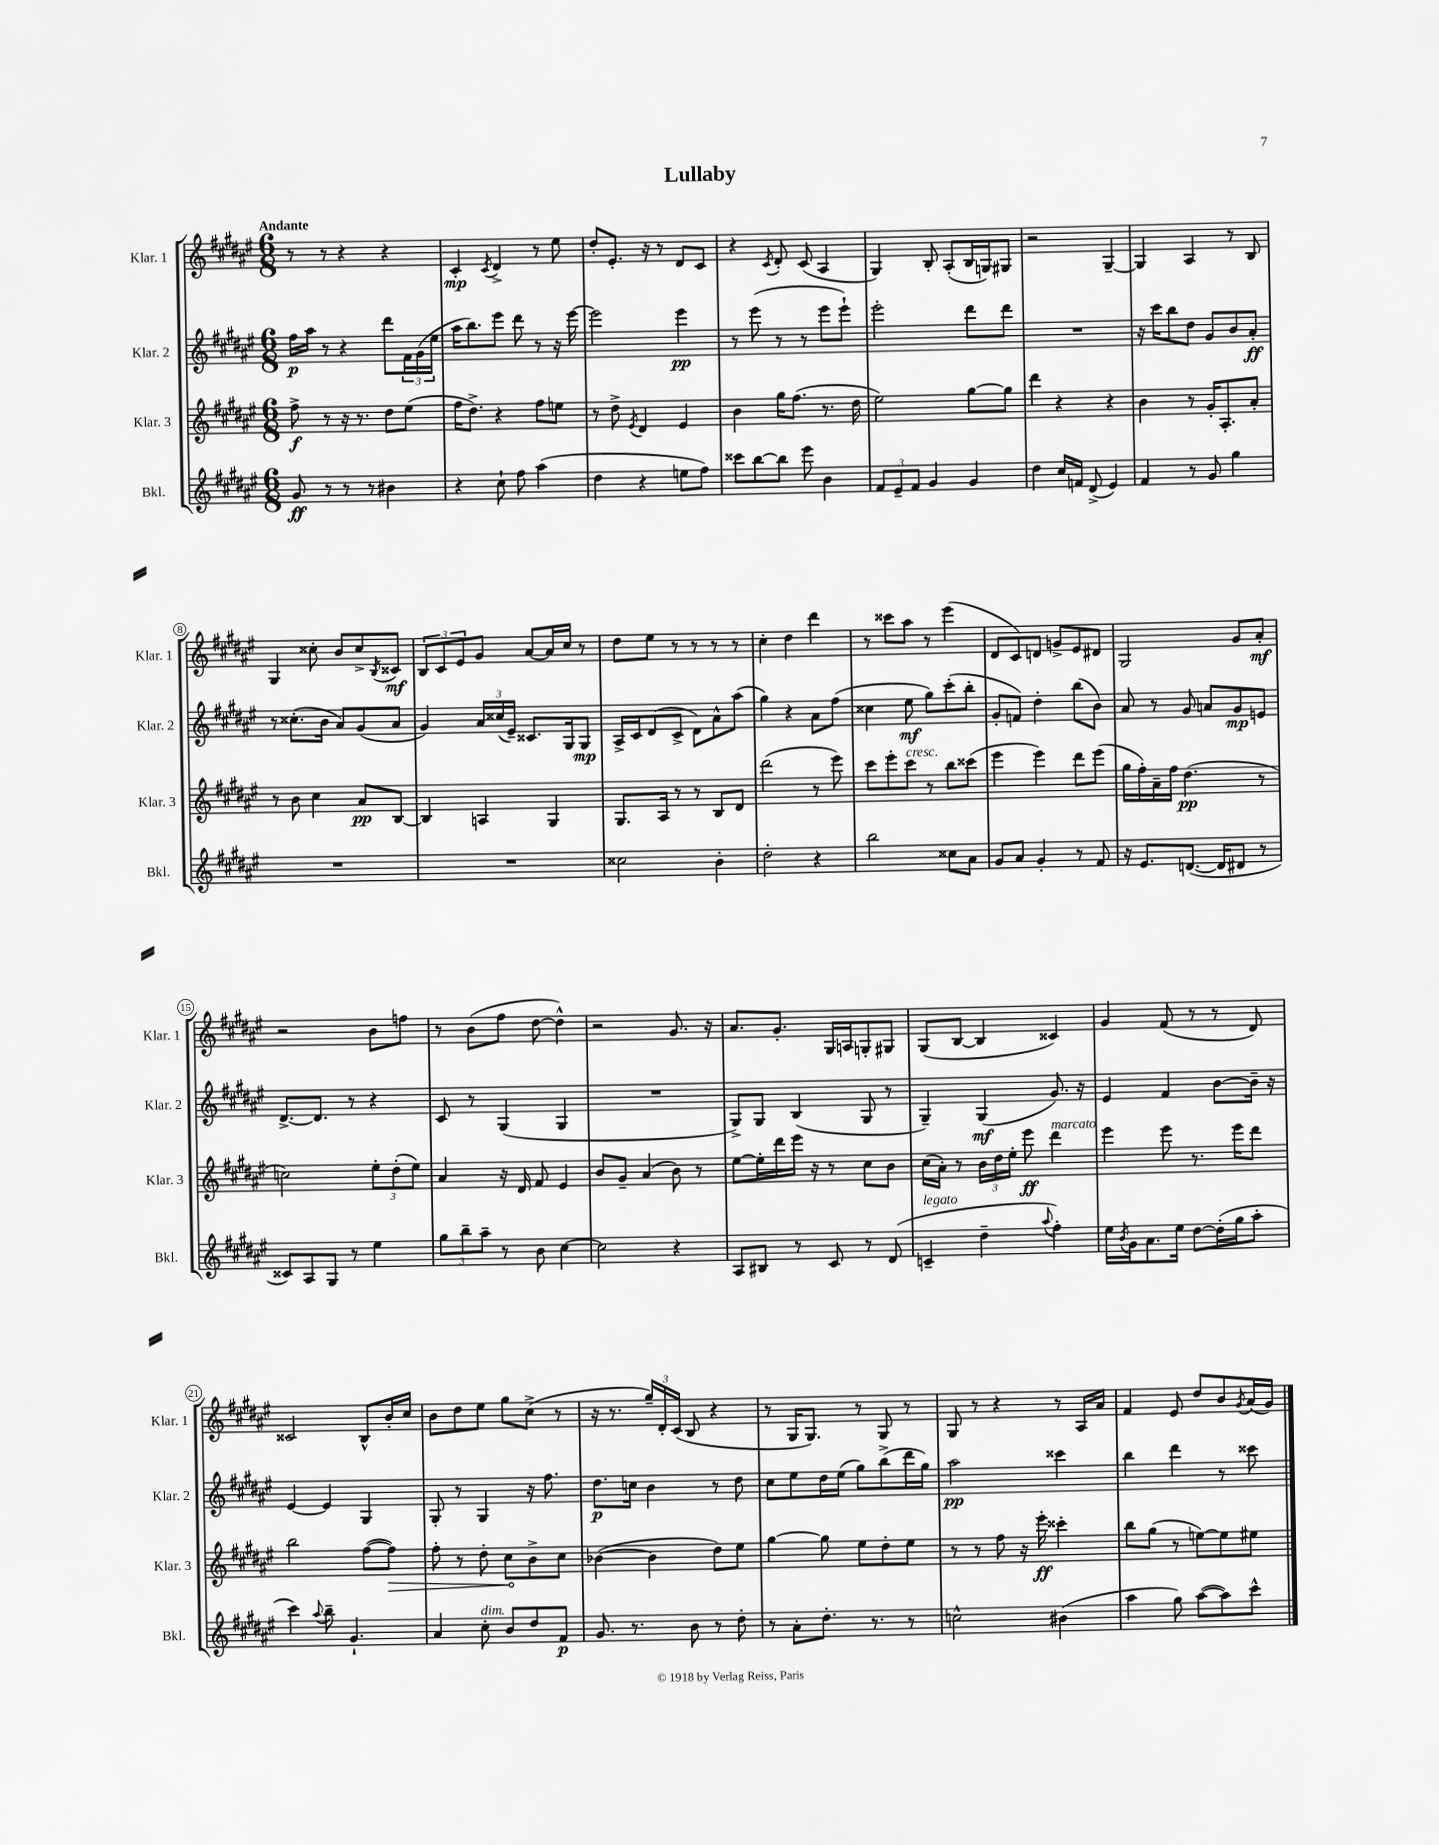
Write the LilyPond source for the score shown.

\header { title = "Lullaby" }
<<
\new StaffGroup <<
\new Staff = "s0" \with { instrumentName = "Klar. 1" shortInstrumentName = "Klar. 1" } {
    \clef treble \key fis \major \numericTimeSignature \time 6/8 \tempo "Andante"
    r8 r8 r4 r4 |
    cis'4-.\mp \acciaccatura { cis'8 } dis'4-> r8 eis''8 |
    dis''8-. eis'8.-. r16 r8 dis'8 cis'8 |
    r4 \acciaccatura { cis'8 } dis'8-. cis'8( ais4 |
    gis4) b8-. ais8-.( b16 g16) gis8 |
    r2 gis4~-- |
    gis4 ais4 r8 b8 |
    gis4 cisis''8-. b'8 cisis''8-> \acciaccatura { b8 } cisis'8\mf |
    \tuplet 3/2 { b8 cis'8 eis'8 } gis'8 ais'8~ ais'16 cis''16 r8 |
    dis''8 eis''8 r8 r8 r8 r8 |
    cis''4-. dis''4 dis'''4 |
    r8 cisis'''8 ais''8 r8 eis'''4( |
    dis'8 cis'8) d'8 g'8-> eis'8 dis'8 |
    gis2 gis'8 ais'8-.\mf |
    r2 b'8 f''8 |
    r8 b'8( fis''8 dis''8~ dis''4-^) |
    r2 gis'8. r16 |
    ais'8. gis'8.-. gis16 a16 g8-. gis8 |
    gis8( b8~ b4 cisis'4) |
    gis'4 fis'8( r8 r8 dis'8) |
    cisis'2 b8-^ b'16-. cis''16 |
    b'8 dis''8 eis''8 gis''8 cis''8->( r8 |
    r16 r8. \tuplet 3/2 { gis''16--) dis'16-. cis'16( } b8 r4 |
    r8 gis16 gis8.) r8 gis8 r8 |
    gis8 r8 r4 r8 ais16 ais'16 |
    fis'4 eis'8 dis''8 b'8 \acciaccatura { gis'8 } ais'16( gis'16) \bar "|." |
}
\new Staff = "s1" \with { instrumentName = "Klar. 2" shortInstrumentName = "Klar. 2" } {
    \clef treble \key fis \major \numericTimeSignature \time 6/8
    fis''16\p ais''16 r8 r4 dis'''8 \tuplet 3/2 { fis'16 gis'16( eis''16 } |
    ais''16 b''8.) eis'''8 dis'''8 r8 r16 eis'''16~ |
    eis'''2 eis'''4\pp |
    r8 eis'''8( r8 r8 eis'''8 eis'''8-!) |
    eis'''2-. dis'''8 dis'''8 |
    R2. |
    r16 cis'''16 b''8 dis''8 gis'8 b'8 ais'8-.\ff |
    r8 cisis''8.-.( b'16 ais'8) gis'8( ais'8 |
    gis'4) \tuplet 3/2 { ais'16 cisis''16( eis'16--) } cisis'8. gis16 gis8\mp |
    ais16-> cis'16 dis'8( cis'8-> dis'8) ais'8-^ ais''8( |
    gis''4) r4 ais'8 fis''8( |
    cisis''4 eis''8\mf gis''8) cis'''8-.( b''8-. |
    gis'8-. f'8) dis''4-. b''8( b'8) |
    ais'8 r8 gis'8 a'8 gis'8\mp e'8 |
    dis'8.~-> dis'8. r8 r4 |
    cis'8 r8 gis4( gis4 |
    R2. |
    gis8->) gis8 b4( gis8 r8 |
    gis4--) gis4\mf( gis'8.) r16 |
    eis'4 fis'4 b'8~ b'16-- r16 |
    eis'4~ eis'4 gis4 |
    gis8-. r8 gis4 r16 fis''8. |
    dis''8.\p c''16 b'4 r8 dis''8 |
    cis''8 eis''8 dis''16 eis''16( gis''8) b''8->( dis'''16 gis''16) |
    ais''2\pp cisis'''4 |
    b''4 dis'''4 r8 cisis'''8 \bar "|." |
}
\new Staff = "s2" \with { instrumentName = "Klar. 3" shortInstrumentName = "Klar. 3" } {
    \clef treble \key fis \major \numericTimeSignature \time 6/8
    fis''8->\f r8 r16 r8. dis''8 eis''8( |
    fis''16 dis''8.->) r4 fis''8 e''8 |
    r8 dis''8-> \acciaccatura { eis'8 } dis'4 eis'4 |
    b'4 gis''16 fis''8.( r8. dis''16 |
    eis''2) gis''8~ gis''8 |
    dis'''4 r4 r4 |
    b'4 r8 gis'16-. ais8.-. ais'8-. |
    r8 b'8 cis''4 ais'8\pp b8~ |
    b4 a4 gis4 |
    gis8. ais16 r8 r8 b8 dis'8 |
    dis'''2( r8 eis'''8) |
    cis'''8 eis'''8-. cis'''8^\markup { \italic "cresc." } r8 b''8 cisis'''8( |
    eis'''4 eis'''4) dis'''8 eis'''8( |
    gis''16 fis''16-.) ais'16-- fis''16 dis''4.\pp( r8 |
    c''2) \tuplet 3/2 { eis''8-. dis''8-.( eis''8) } |
    ais'4 r16 dis'16 fis'8 eis'4 |
    b'8 gis'8-- ais'4( b'8) r8 |
    eis''8~ eis''16-. dis'''16 eis'''16 r16 r8 cis''8 b'8 |
    cis''16( ais'16-.) r8 \tuplet 3/2 { b'16 dis''16 eis''16-. } eis'''8\ff dis'''4^\markup { \italic "marcato" } |
    eis'''4 eis'''8 r8. eis'''16 dis'''8 |
    b''2 fis''8~( \once \override Hairpin.circled-tip = ##t fis''8\>) |
    fis''8-. r8 dis''8-. cis''8\! b'8-> cis''8 |
    bes'4~( bes'4 dis''8) eis''8 |
    gis''4~ gis''8 eis''8 dis''8-. eis''8 |
    r8 r8 fis''8 r16 eis'''16-.\ff cisis'''4-. |
    b''8 gis''8( r8 e''8~) e''8 eis''8 \bar "|." |
}
\new Staff = "s3" \with { instrumentName = "Bkl." shortInstrumentName = "Bkl." } {
    \clef treble \key fis \major \numericTimeSignature \time 6/8
    gis'8\ff r8 r8 r8 bis'4 |
    r4 cis''8-! fis''8 ais''4( |
    dis''4 r4 e''8 fis''8) |
    cisis'''8 b''8~ b''8 eis'''8 b'4 |
    \tuplet 3/2 { fis'8 eis'8-- fis'8 } gis'4 gis'4 |
    dis''4 cis''16 f'16 dis'8->( eis'4) |
    fis'4 r8 gis'8 gis''4 |
    R2. |
    R2. |
    cisis''2 b'4-. |
    dis''2-. r4 |
    b''2 cisis''8 ais'8 |
    gis'8 ais'8 gis'4-. r8 fis'8 |
    r16 eis'8. d'8.~( d'16 dis'8 r8 |
    cisis'8) ais8 gis8 r8 eis''4 |
    \tuplet 3/2 { gis''8 b''8-- ais''8-- } r8 b'8 cis''4~ |
    cis''2 r4 |
    ais8 bis8 r8 cis'8 r8 dis'8( |
    c'4--^\markup { \italic "legato" } dis''4-- \appoggiatura { ais''8 } fis''4-.) |
    eis''16 \acciaccatura { b'8 } gis'16 ais'8. eis''16 dis''8~ dis''16-.( gis''16 ais''8-. |
    cis'''4) \appoggiatura { ais''8 } b''8-- gis'4.-! |
    ais'4 cis''8-.^\markup { \italic "dim." } b'8 dis''8 fis'8\p |
    gis'8. r8. b'8 r8 dis''8-. |
    r8 ais'8-. dis''8.-. r8. r8 |
    c''2-^ bis'4( |
    ais''4 gis''8) ais''8~( ais''8) cis'''8-^ \bar "|." |
}
>>
>>
\layout { \context { \Score \override BarNumber.stencil = #(make-stencil-circler 0.1 0.3 ly:text-interface::print) } }
